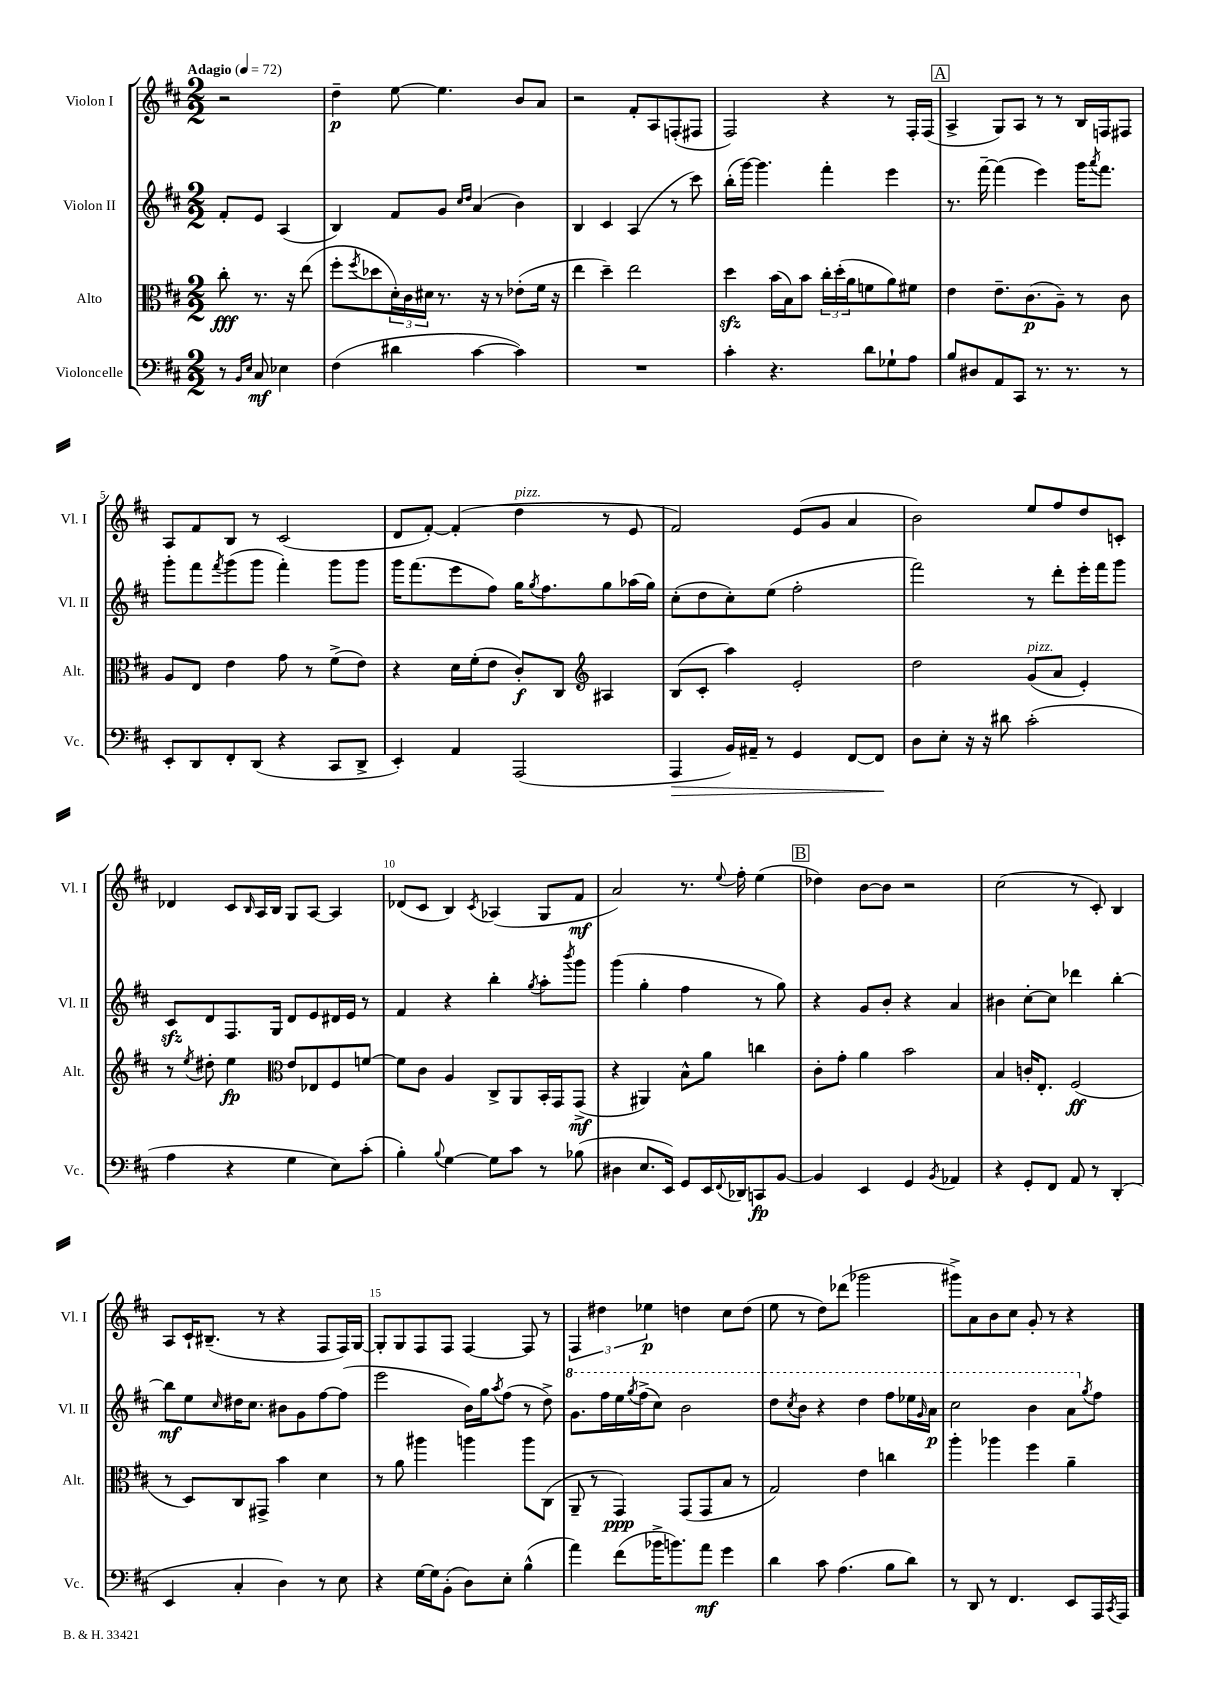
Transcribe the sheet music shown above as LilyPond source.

<<
\new StaffGroup <<
\new Staff = "s0" \with { instrumentName = "Violon I" shortInstrumentName = "Vl. I" } {
    \clef treble \key d \major \numericTimeSignature \time 2/2 \partial 2 \tempo "Adagio" 4 = 72
    r2 |
    d''4--\p e''8~ e''4. b'8 a'8 |
    r2 fis'8-. a8 f8-.( fis8 |
    fis2) r4 r8 fis16-. fis16( |
    \mark \markup { \box "A" } a4-> g8) a8 r8 r8 b16 f16 fis8 |
    a8 fis'8 b8 r8 cis'2( |
    d'8 fis'8~-.) fis'4-.( d''4^\markup { \italic "pizz." } r8 e'8 |
    fis'2) e'8( g'8 a'4 |
    b'2) e''8 fis''8 d''8 c'8-. |
    des'4 cis'8 \grace { b16 } a16 b16 g8 a8~ a4 |
    des'8( cis'8 b4) \acciaccatura { cis'8 } aes4( g8 fis'8\mf |
    a'2) r8. \appoggiatura { e''8 } fis''16-. e''4( |
    \mark \markup { \box "B" } des''4) b'8~ b'8 r2 |
    cis''2( r8 cis'8-.) b4 |
    a8 cis'16-! bis8.--( r8 r4 fis8 fis16) g16~ |
    g8-. g8 fis8 fis8 fis4~ fis8 r8 |
    \tuplet 3/2 { fis4 dis''4 ees''4\p } d''4 cis''8 d''8( |
    e''8 r8 d''8) des'''8( ges'''2 |
    gis'''8->) a'8 b'8 cis''8 g'8-. r8 r4 \bar "|." |
}
\new Staff = "s1" \with { instrumentName = "Violon II" shortInstrumentName = "Vl. II" } {
    \clef treble \key d \major \numericTimeSignature \time 2/2 \partial 2
    fis'8-. e'8 a4( |
    b4) fis'8 g'8 \grace { cis''16 d''16 } a'4( b'4) |
    b4 cis'4 a4( r8 cis'''8) |
    b''16-.( g'''16~) g'''4. fis'''4-. e'''4 |
    \mark \markup { \box "A" } r8. fis'''16~-- fis'''4( e'''4) g'''16 \acciaccatura { a'''8 } fis'''8. |
    g'''8-. fis'''8 \acciaccatura { fis'''8 } g'''8( g'''8 fis'''4-.) g'''8 g'''8 |
    g'''16 fis'''8.( e'''8 fis''8) g''16 \acciaccatura { g''8 } fis''8. g''8 aes''16( g''16) |
    cis''8-.( d''8 cis''8-.) e''8( fis''2-. |
    fis'''2) r8 d'''8-. e'''16-. fis'''16 g'''8 |
    cis'8\sfz d'8 fis8. g16 d'8 e'8 dis'16 e'16 r8 |
    fis'4 r4 b''4-. \acciaccatura { g''8 } a''8-. \acciaccatura { b'''8 } g'''8 |
    g'''4( g''4-. fis''4 r8 g''8) |
    \mark \markup { \box "B" } r4 g'8 b'8-. r4 a'4 |
    bis'4 cis''8~-. cis''8 des'''4 b''4~-. |
    b''8\mf e''8 \grace { cis''16 } dis''16 cis''8. bis'8 g'8 fis''8~ fis''8( |
    e'''2 b'16) g''16 \acciaccatura { a''8 } fis''8( r8 d''8->) |
    \ottava #1 g''8. fis'''16 e'''16 \acciaccatura { g'''8 } fis'''16->( cis'''8) b''2 |
    d'''8 \acciaccatura { cis'''8 } b''8 r4 d'''4 fis'''8 ees'''16 \grace { g''16 } a''16\p |
    cis'''2 b''4 a''8 \ottava #0 \acciaccatura { g''8 } fis''8 \bar "|." |
}
\new Staff = "s2" \with { instrumentName = "Alto" shortInstrumentName = "Alt." } {
    \clef alto \key d \major \numericTimeSignature \time 2/2 \partial 2
    cis''8-.\fff r8. r16 e''8( |
    fis''8-. \acciaccatura { fis''8 } des''8 \tuplet 3/2 { d'16-.) cis'16 dis'16 } r8. r16 r8 ees'8-.( fis'16 r16 |
    e''4 d''4--) e''2 |
    d''4\sfz b'16( b16) b'8 \tuplet 3/2 { cis''16-. d''16-.( a'16 } f'8 a'8) fis'8 |
    \mark \markup { \box "A" } e'4 e'8.-- cis'8.\p( a8--) r8 cis'8 |
    a8 e8 e'4 g'8 r8 fis'8->( e'8) |
    r4 d'16 fis'16-.( e'8 cis'8-.\f) cis8 \clef treble ais4 |
    b8( cis'8-. a''4) e'2-. |
    d''2 g'8^\markup { \italic "pizz." }( a'8 e'4-.) |
    r8 \acciaccatura { e''8 } dis''8-. e''4\fp \clef alto e'8 ees8 fis8 f'8~ |
    f'8 cis'8 a4 cis8-> a,8 b,16-. g,16 g,8->\mf( |
    r4 ais,4) b8-^ a'8 c''4 |
    \mark \markup { \box "B" } cis'8-. g'8-. a'4 b'2 |
    b4 c'16-. e8.-. fis2\ff( |
    r8 d8) cis8 gis,8-> b'4 d'4 |
    r8 a'8 ais''4 a''4 a''8 cis8( |
    a,8-- r8 g,4\ppp) g,8( g,8 b8 r8 |
    g2) e'4 c''4 |
    a''4-. aes''4 fis''4 a'4-- \bar "|." |
}
\new Staff = "s3" \with { instrumentName = "Violoncelle" shortInstrumentName = "Vc." } {
    \clef bass \key d \major \numericTimeSignature \time 2/2 \partial 2
    r8 \grace { b,16 e16 } cis8\mf ees4 |
    fis4( dis'4 cis'4~ cis'4) |
    R1 |
    cis'4-. r4. d'8 ges8-! a8 |
    \mark \markup { \box "A" } b8 dis8 a,8 cis,8 r8. r8. r8 |
    e,8-. d,8 fis,8-. d,8( r4 cis,8 d,8-> |
    e,4-.) a,4 a,,2( |
    a,,4\> b,16) ais,16-- r8 g,4 fis,8~ fis,8\! |
    d8 e8-. r16 r16 dis'8 cis'2-.( |
    a4 r4 g4 e8) cis'8-.( |
    b4-.) \appoggiatura { b8 } g4~ g8 cis'8 r8 bes8( |
    dis4 e8. e,16) g,8 e,16 \appoggiatura { fis,8 } des,16 c,8\fp b,8~ |
    \mark \markup { \box "B" } b,4 e,4 g,4 \acciaccatura { b,8 } aes,4 |
    r4 g,8-. fis,8 a,8 r8 d,4-.( |
    e,4 cis4-. d4) r8 e8 |
    r4 g16~ g16 b,8-.( d8) e8-. b4-^( |
    a'4) fis'8( bes'16-> b'8.) a'8\mf g'4 |
    d'4 cis'8 a4.( b8 d'8) |
    r8 d,8 r8 fis,4. e,8 a,,16 \acciaccatura { cis,8 } a,,16 \bar "|." |
}
>>
>>
\layout { \context { \Score \override BarNumber.break-visibility = ##(#f #t #t) barNumberVisibility = #(every-nth-bar-number-visible 5) } }
